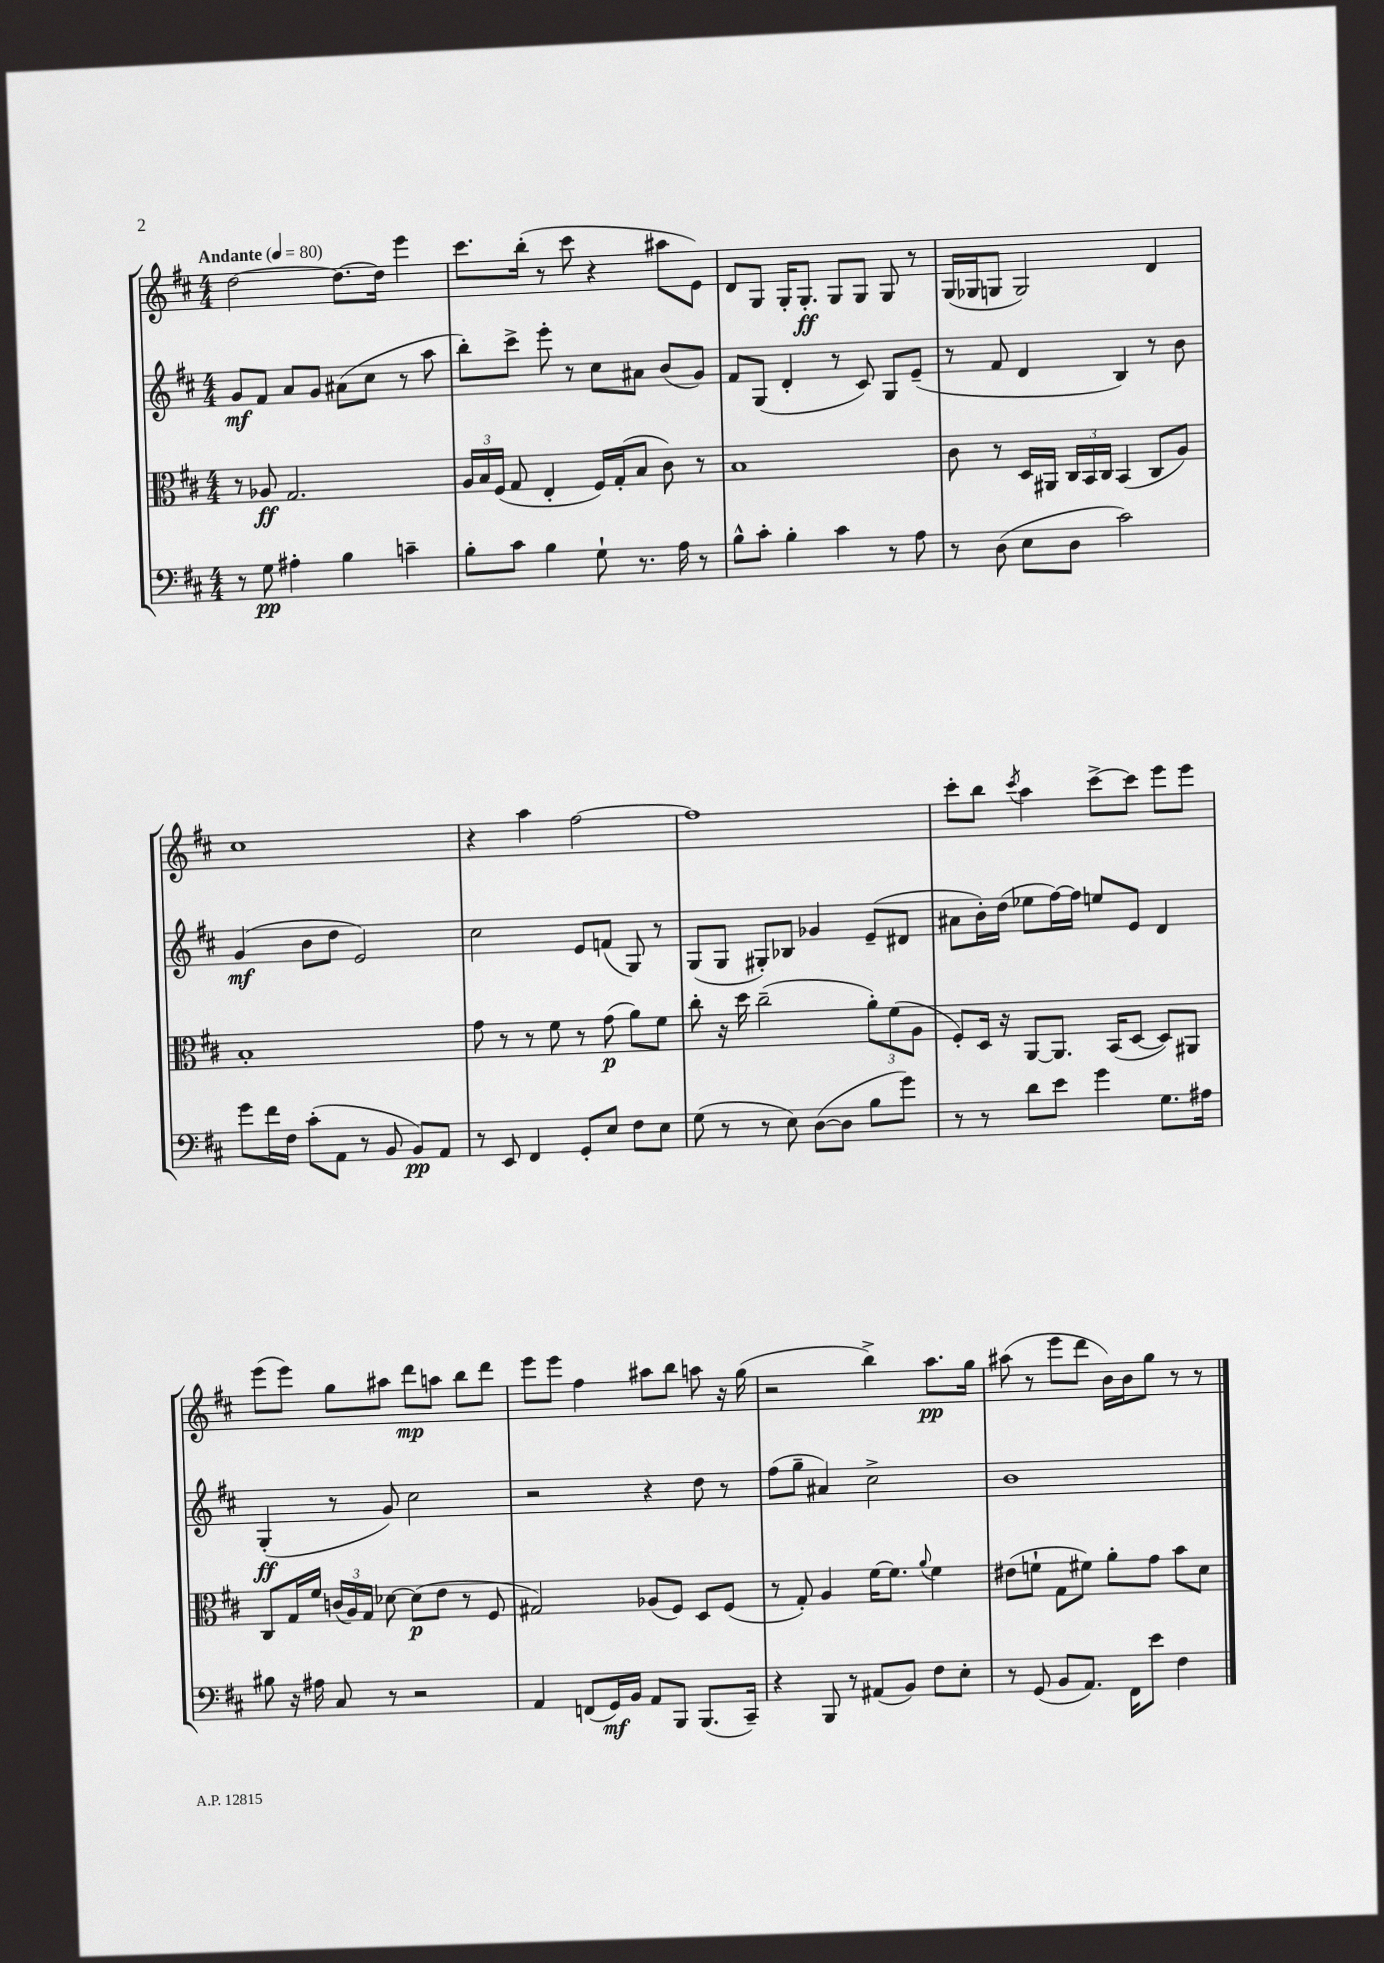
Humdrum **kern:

**kern	**kern	**kern	**kern
*staff4	*staff3	*staff2	*staff1
*clefF4	*clefC3	*clefG2	*clefG2
*k[f#c#]	*k[f#c#]	*k[f#c#]	*k[f#c#]
*M4/4	*M4/4	*M4/4	*M4/4
*MM80	*MM80	*MM80	*MM80
8r	8r	8g	[2dd
8G	8A-	8f#	.
4A#'	2.G	8a	.
.	.	8g	.
4B	.	(8a#	8.dd_
.	.	8cc#	.
.	.	.	16dd]
4c~	.	8r	4eee
.	.	8aa	.
=	=	=	=
8B'	24A	8bb')	8.ccc#
.	24B	.	.
.	(24F#	.	.
8c#	8G	8ccc#^	.
.	.	.	(16bb'
4B	4E'	8eee'	8r
.	.	8r	8ccc#
8G`	16F#)	8cc#	4r
.	(16G'	.	.
8.r	8B	8a#	.
.	8c#)	(8b	8aa#
16A	.	.	.
8r	8r	8g)	8e)
=	=	=	=
8B^^	1B	8f#	8d
8c#'	.	(8G	8G
4B'	.	4d'	16G'
.	.	.	8.G'
4c#	.	8r	8G
.	.	8c#)	8G
8r	.	8G	8G
8A	.	(8e~	8r
=	=	=	=
8r	8c#	8r	(16G
.	.	.	16G-
(8D	8r	8f#	8G
8E	16D	4d	2G)
.	16AA#	.	.
8D	24C#	.	.
.	24BB	.	.
.	24C#	.	.
2c#)	(4BB	4B)	.
.	8C#	8r	4d
.	8A)	8b	.
=	=	=	=
8g	1B'	(4g	1cc#
16f#	.	.	.
16F#	.	.	.
(8c#'	.	8b	.
8AA	.	8dd	.
8r	.	2e)	.
8BB	.	.	.
8BB)	.	.	.
8AA	.	.	.
=	=	=	=
8r	8g	2cc#	4r
8EE	8r	.	.
4FF#	8r	.	4aa
.	8f#	.	.
8GG'	8r	8e	[2ff#
8E	(8g	(8f	.
8F#	8a)	8G)	.
8E	8f#	8r	.
=	=	=	=
(8G	8cc#'	(8G	1ff#]
8r	16r	8G	.
.	16dd	.	.
8r	(2cc#~	8G#')	.
8E)	.	8B-	.
([8D	.	4g-	.
8D]	.	.	.
8B	12a')	(8e~	.
.	(12f#	.	.
8g)	.	8d#	.
.	12A	.	.
=	=	=	=
8r	8F#')	8a#	8ccc#'
8r	16D	16b')	8bb
.	16r	(16dd	.
.	.	.	8qccc#
8d	[8AA	8ee-	4aa
8e	8.AA]	[16ff#)	.
.	.	16ff#]	.
4g	.	8ee	[8ccc#^
.	(16BB	.	.
.	[8D	8e	8ccc#]
8.G	8D])	4d	8eee
.	8AA#	.	8eee
16A#	.	.	.
=	=	=	=
8B#	8C#	(4G'	(8eee
16r	16G	.	8eee)
16A#	16f#	.	.
8C#	(24c	8r	8gg
.	24A)	.	.
.	24G	.	.
8r	[8d-	8g)	8aa#
2r	(8d-]	2cc#	8ddd
.	8e	.	8aa
.	8r	.	8bb
.	8F#	.	8ddd
=	=	=	=
4AA	2G#)	2r	8eee
.	.	.	8eee
(8FF	.	.	4ff#
16GG)	.	.	.
16BB	.	.	.
8AA	(8A-	4r	8aa#
8BBB	8F#)	.	8bb
(8.BBB	8D	8dd	8aa
.	(8F#	8r	16r
16CC#~)	.	.	(16gg
=	=	=	=
4r	8r	(8ff#	2r
.	8G')	8gg~	.
8BBB	4A	4a#)	.
8r	.	.	.
(8AA#	[16f#	2cc#^	4bb^)
.	8.f#]	.	.
8BB)	.	.	.
.	8qqa	.	.
8F#	4f#	.	8.aa
8E'	.	.	.
.	.	.	16gg
=	=	=	=
8r	(8e#	1b	(8aa#
(8GG	8f`	.	8r
8BB	8G	.	8eee
8.AA)	8f#)	.	8ddd
.	8a'	.	16b)
16FF#	.	.	16b
8e	8g	.	8gg
4F#	8b	.	8r
.	8d	.	8r
==	==	==	==
*-	*-	*-	*-
